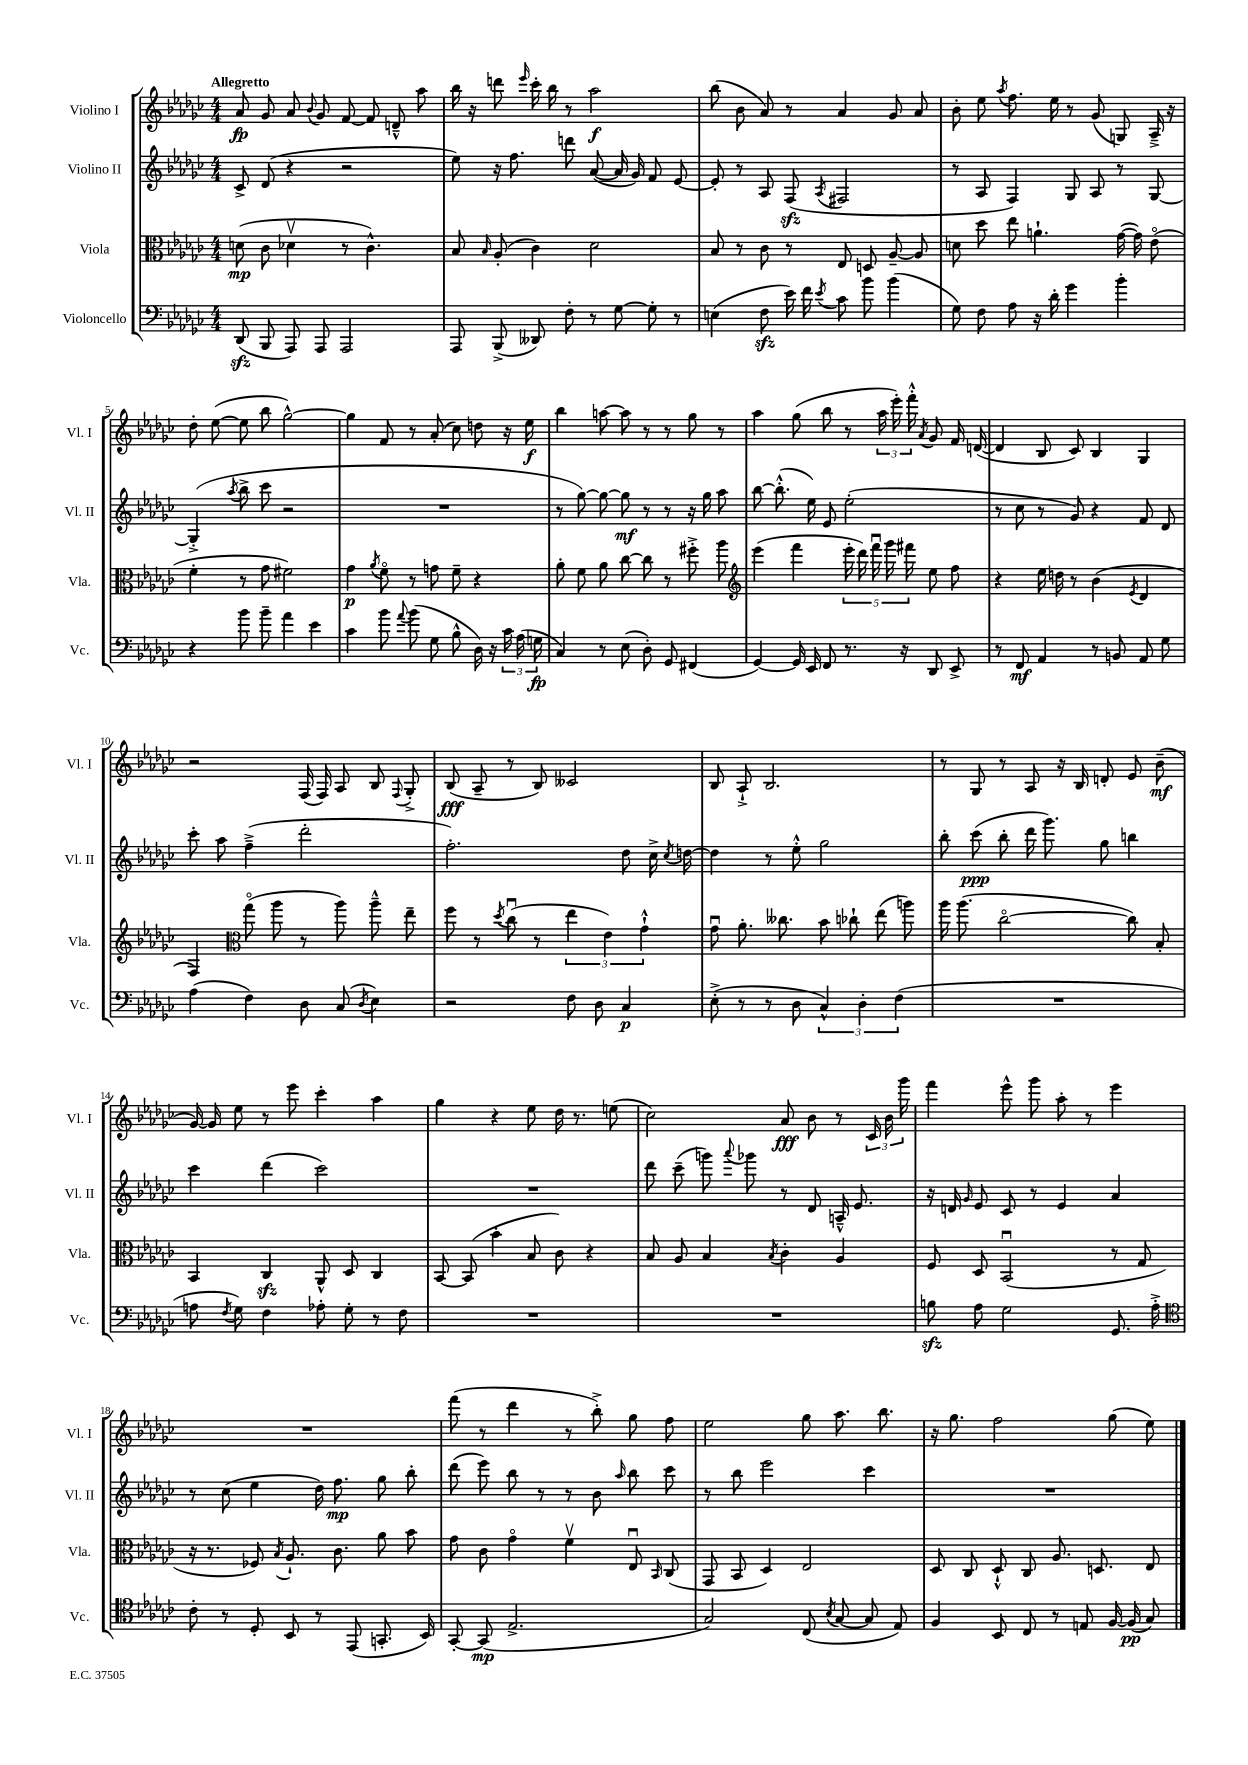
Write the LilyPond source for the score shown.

<<
\new StaffGroup <<
\new Staff = "s0" \with { instrumentName = "Violino I" shortInstrumentName = "Vl. I" } {
    \clef treble \key ges \major \numericTimeSignature \time 4/4 \tempo "Allegretto"
    \autoBeamOff aes'8\fp ges'8 aes'8 \appoggiatura { bes'8 } ges'8 f'8~ f'8 d'8---^ aes''8 |
    bes''16 r16 d'''8 \grace { ees'''16 } ces'''16-. bes''16 r8 aes''2\f |
    bes''8( bes'8 aes'8) r8 aes'4 ges'8 aes'8 |
    bes'8-. ees''8 \acciaccatura { aes''8 } f''8. ees''16 r8 ges'8( g8) aes16---> r16 |
    des''8-. ees''8~( ees''8 bes''8 ges''2~-^) |
    ges''4 f'8 r8 aes'8-.( ces''8) d''8 r16 ees''16\f |
    bes''4 a''8~ a''8 r8 r8 ges''8 r8 |
    aes''4 ges''8( bes''8 r8 \tuplet 3/2 { aes''16 ees'''16-.) f'''16-.-^ } \acciaccatura { aes'8 } ges'8 f'16 d'16~( |
    d'4 bes8 ces'8) bes4 ges4 |
    r2 f16( f16) aes8 bes8 \appoggiatura { f8 } ges8-.-> |
    bes8\fff( aes8-- r8 bes8) ceses'2 |
    bes8 aes8-!-> bes2. |
    r8 ges8 r8 aes8 r16 bes16 d'8-. ees'8 bes'8--\mf( |
    ges'16~) ges'16 ees''8 r8 ees'''8 ces'''4-. aes''4 |
    ges''4 r4 ees''8 des''16 r8. e''8( |
    ces''2) aes'8\fff bes'8 r8 \tuplet 3/2 { ces'16 bes'16 ges'''16 } |
    f'''4 ees'''8-^ ges'''8 aes''8-. r8 ees'''4 |
    R1 |
    f'''8( r8 des'''4 r8 bes''8-.->) ges''8 f''8 |
    ees''2 ges''8 aes''8. bes''8. |
    r16 ges''8. f''2 ges''8( ees''8) \bar "|." |
}
\new Staff = "s1" \with { instrumentName = "Violino II" shortInstrumentName = "Vl. II" } {
    \clef treble \key ges \major \numericTimeSignature \time 4/4
    \autoBeamOff ces'8-> des'8( r4 r2 |
    ees''8) r16 f''8. d'''8 aes'8~( aes'16 ges'16) f'8 ees'8~ |
    ees'8-. r8 aes8 f8\sfz( \acciaccatura { aes8 } fis2 |
    r8 aes8 f4) ges8 aes8 r8 ges8~ |
    ges4-.->( \acciaccatura { aes''8 } bes''8-> ces'''8 r2 |
    R1 |
    r8 ges''8~) ges''8~ ges''8\mf r8 r8 r16 ges''16 aes''8 |
    bes''8~ bes''8.-.-^( ees''16) ees'8 ees''2-.( |
    r8 ces''8 r8 ges'8) r4 f'8 des'8 |
    ces'''8-. aes''8 f''4--->( des'''2-. |
    f''2.-.) des''8 ces''16-> \acciaccatura { ces''8 } d''16~ |
    d''4 r8 ees''8-.-^ ges''2 |
    bes''8-. ces'''8\ppp( bes''8-. des'''16 ges'''8.) ges''8 b''4 |
    ces'''4 des'''4( ces'''2) |
    R1 |
    des'''8 ces'''8--( g'''8) \appoggiatura { aes'''8 } ges'''8 r8 des'8 a16---^ ees'8. |
    r16 d'16 \grace { ges'16 } ees'8 ces'8 r8 ees'4 aes'4 |
    r8 ces''8( ees''4 des''16) f''8.\mp ges''8 bes''8-. |
    des'''8( ees'''8) bes''8 r8 r8 bes'8 \grace { aes''16 } bes''8 ces'''8 |
    r8 bes''8 ees'''2 ces'''4 |
    R1 \bar "|." |
}
\new Staff = "s2" \with { instrumentName = "Viola" shortInstrumentName = "Vla." } {
    \clef alto \key ges \major \numericTimeSignature \time 4/4
    \autoBeamOff d'8\mp( ces'8 des'4\upbow r8 ces'4.-^) |
    bes8 \grace { bes16 } aes8-.( ces'4) des'2 |
    bes8 r8 ces'8 r8 ees8 d8 aes8~-- aes8 |
    d'8 des''8 ees''8 a'4.-! ges'16~( ges'16) ees'8\flageolet( |
    f'4-. r8 ges'8 fis'2) |
    ges'4\p \acciaccatura { aes'8 } f'8\flageolet r8 g'8 f'8-- r4 |
    aes'8-. f'8 aes'8 ces''8~ ces''8 r8 fis''8-.-> aes''8 |
    \clef treble ees'''4( f'''4 \tuplet 5/4 { ees'''16-. des'''16) f'''16\downbow ges'''16 fis'''16 } ees''8 f''8 |
    r4 ees''16 d''16 r8 bes'4( \acciaccatura { ees'8 } des'4 |
    f4) \clef alto ges''8\flageolet( aes''8 r8 aes''8) aes''8---^ ees''8-- |
    f''8 r8 \acciaccatura { des''8 } ces''8\downbow( r8 \tuplet 3/2 { ees''4 ees'4) ges'4-!-^ } |
    ges'8\downbow aes'8.-. ceses''8. bes'8 ces''8-! ees''8( a''8) |
    aes''16 aes''8.( ces''2~\flageolet ces''8) bes8-. |
    bes,4 ces4\sfz aes,8-^ des8 ces4 |
    bes,8~ bes,8( bes'4-. bes8 ces'8) r4 |
    bes8 aes8 bes4 \acciaccatura { bes8 } ces'4-. aes4 |
    f8 des8 bes,2\downbow( r8 ges8 |
    r16 r8. fes8) \acciaccatura { bes8 } aes8.-! ces'8. aes'8 bes'8 |
    ges'8 ces'8 ges'4\flageolet f'4\upbow ees8\downbow \grace { bes,16 } ces8( |
    ges,8 bes,8 des4) ees2 |
    des8 ces8 des8-!-^ ces8 aes8. d8. ees8 \bar "|." |
}
\new Staff = "s3" \with { instrumentName = "Violoncello" shortInstrumentName = "Vc." } {
    \clef bass \key ges \major \numericTimeSignature \time 4/4
    \autoBeamOff des,8\sfz( bes,,8 aes,,8) aes,,8 aes,,2 |
    aes,,8 bes,,8->( deses,8) f8-. r8 ges8~ ges8-. r8 |
    e4( f8\sfz ees'16) f'16 \acciaccatura { ees'8 } ces'8 bes'8 bes'4( |
    ges8) f8 aes8 r16 des'16-. ges'4 bes'4-. |
    r4 bes'8 bes'8-- aes'4 ees'4 |
    ces'4 bes'8 \appoggiatura { aes'8 } bes'8( ges8 bes8-^ des16) r16 \tuplet 3/2 { ces'16 aes16( g16\fp } |
    ces4) r8 ees8( des8-.) ges,8 fis,4( |
    ges,4~) ges,16 ees,16 f,8 r8. r16 des,8 ees,8-> |
    r8 f,8\mf aes,4 r8 b,8 aes,8 ges8 |
    aes4( f4) des8 ces8( \acciaccatura { des8 } ees4) |
    r2 f8 des8 ces4\p |
    ees8-.->( r8 r8 des8 \tuplet 3/2 { ces4-^) des4-. f4( } |
    R1 |
    a8 \acciaccatura { f8 } ges8) f4 aes8-. ges8-. r8 f8 |
    R1 |
    R1 |
    b8\sfz aes8 ges2 ges,8. aes16-.-> |
    \clef tenor ces'8-. r8 des8-. bes,8 r8 ees,8( g,8.-. bes,16) |
    ges,8~-. ges,8\mp( ees2.-> |
    ges2) ces8( \acciaccatura { bes8 } ges8~ ges8 ees8) |
    f4 bes,8 ces8 r8 e8 f16~ f16\pp( ges8) \bar "|." |
}
>>
>>
